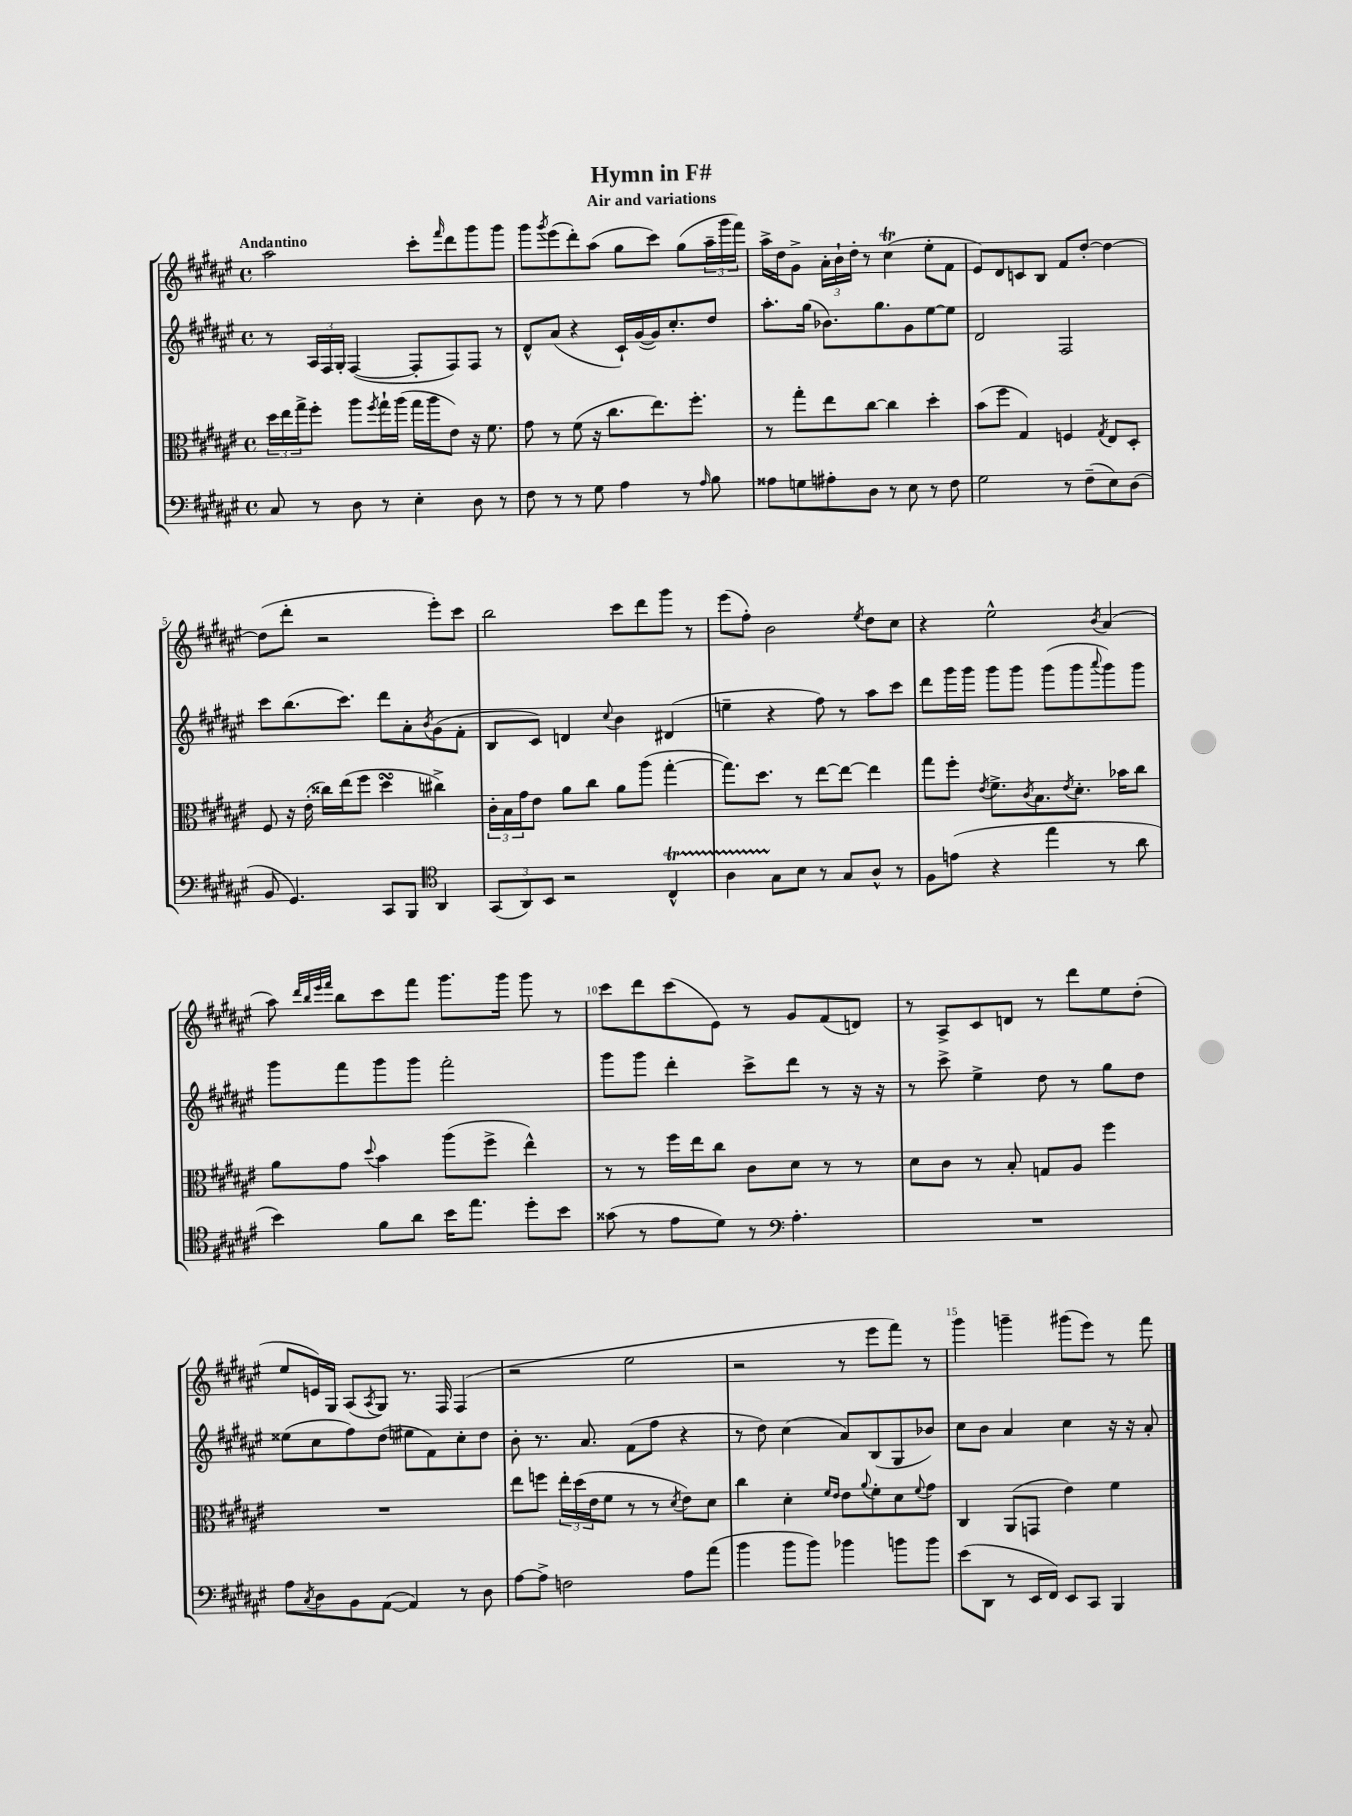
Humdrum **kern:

**kern	**kern	**kern	**kern
*part4	*part3	*part2	*part1
*staff4	*staff3	*staff2	*staff1
*clefF4	*clefC3	*clefG2	*clefG2
*k[f#c#g#d#a#e#]	*k[f#c#g#d#a#e#]	*k[f#c#g#d#a#e#]	*k[f#c#g#d#a#e#]
*M4/4	*M4/4	*M4/4	*M4/4
*met(c)	*met(c)	*met(c)	*met(c)
=1	=1	=1	=1
!	!	!	!LO:TX:a:B:t=Andantino
8C#/	24dd#\LL	8r	2aa#\
.	24ee#\	.	.
.	24gg#^\J	.	.
8r	8ff#'\J	24A#/LL	.
.	.	24F#/	.
.	.	24G#'/JJ	.
8D#\	8aa#\L	([4F#/	.
.	8qff#/	.	.
8r	16gg#`\L	.	.
.	(16aa#\JJ	.	.
4E#'\	16gg#\LL	8F#'/L]	8ccc#'\L
.	16aa#\J	.	.
.	.	.	16qqfff#/
.	8e#\J)	8F#/)	8ddd#\
8D#\	16r	8F#/J	8ggg#\
.	8.f#\	.	.
8r	.	8r	8ggg#\J
=2	=2	=2	=2
8F#\	8g#\	8d#^^/L	8ggg#\L
.	.	.	8qggg#/
8r	8r	(8a#/J	(8eee#\
8r	(8f#\	4r	8ddd#'\)
8G#\	16r	.	(8aa#\J
.	8.cc#\L	.	.
4A#\	.	16c#`/LL)	8gg#\L
.	.	([16g#/	.
.	8.ee#\)	16g#/J])	8ccc#\J)
.	.	8.cc#'/	.
8r	.	.	(8gg#\L
.	8.ff#'\J	.	.
16qqA#/	.	.	.
8B\	.	8dd#/J	24aa#~\L
.	.	.	24ggg#\
.	.	.	24fff#\JJ)
=3	=3	=3	=3
8A##X\L	8r	8.aa#'\L	16aa#^\LL
.	.	.	16dd#\J
8Gn\	8gg#'\L	.	8g#^\J
.	.	(16gg#\Jk	.
8A#X'\	8ee#\	8.b-X\L)	24a#'\LL
.	.	.	24b`\
.	.	.	24dd#'\JJ
8D#\J	[8cc#\J	.	8r
.	.	8.gg#\	.
8r	4cc#\]	.	(4cc#T\
8E#\	.	8g#\	.
8r	4dd#'\	[8ee#\	8ee#'\L
8F#\	.	8ee#\J]	8f#\J
=4	=4	=4	=4
2G#\	(8b\L	2d#/	8e#/L)
.	8ff#\J	.	8d#/
.	4G#/)	.	8cn/
.	.	.	8B/J
8r	4Fn/	2F#/	8f#/L
(8F#~\L	.	.	[8dd#'/J
.	8qG#/	.	.
8E#\)	8E#/L	.	4dd#\_
(8D#\J	8D#'/J	.	.
!!LO:LB:g=z
=5	=5	=5	=5
8BB/	8F#/	8ccc#\L	(8dd#\L]
4.GG#/)	16r	(8.bb\	8ddd#'\J
.	(16e#'\	.	.
.	16cc##X\LL)	.	2r
.	(16ee#\J	8.ccc#\J)	.
.	8ff#\J	.	.
8CC#/L	4dd#sSSS\	8ddd#\L	.
8BBB/J	.	8a#'\	.
*clefC4	*	*	*
.	.	8qb/	.
4AA#/	4cc#X^\)	(8g#\	8eee#'\L)
.	.	8f#'\J	8ccc#\J
=6	=6	=6	=6
(12GG#/L	24c#'\LL	8B/L	2bb\
.	24B\	.	.
12AA#/)	24g#\J	.	.
.	8e#\J	8c#/J)	.
12BB/J	.	.	.
2r	8a#\L	4dn/	.
.	8cc#\J	.	.
.	.	8qqcc#/	.
.	8a#\L	4b\	8ccc#\L
.	(8aa#\J	.	8ddd#\
4C#T^^/	[4gg#'\	(4d#X/	8ggg#\J
.	.	.	8r
=7	=7	=7	=7
4A#TTT\	8.gg#\L])	4een~\	(8eee#\L
.	.	.	8ff#'\J)
.	8.dd#\J	.	.
8G#\L	.	4r	2b\
8B\J	8r	.	.
8r	[8ee#\L	8ff#\)	.
8G#/L	8ee#\J_	8r	.
.	.	.	8qee#/
8A#^^/J	4ee#\]	8aa#\L	8dd#\L
8r	.	8ccc#\J	8cc#\J
=8	=8	=8	=8
8F#\L	8gg#\L	8ddd#\L	4r
(8en\J	8ff#'\J	16ggg#\L	.
.	.	16ggg#\JJ	.
.	8qe#/	.	.
4r	8.f#^\L	8ggg#\L	2ee#^^\
.	.	8ggg#\J	.
.	8qc#/	.	.
.	8.B\	.	.
4ee#\	.	(8ggg#\L	.
.	8qe#/	.	.
.	8.d#'\J	8ggg#\	.
.	.	8qqaaa#/	8qb/
8r	.	8ggg#\)	(4a#/
.	16b-X\KL	.	.
8a#\	8cc#\J	8ggg#\J	.
!!LO:LB:g=z
=9	=9	=9	=9
4b\)	8a#\L	8ggg#\L	8aa#\)
.	.	.	32qqddd#/LLL
.	.	.	32qqbb/
.	.	.	32qqeee#/
.	.	.	32qqfff#/JJJ
.	8g#\J	8fff#\	8bb\L
.	8qqdd#/	.	.
8f#\L	4b\	8ggg#\	8ccc#\
8a#\J	.	8ggg#\J	8fff#\J
16b\KL	(8aa#\L	2fff#'\	8.ggg#\L
8.ee#\J	.	.	.
.	8ff#^\J	.	.
.	.	.	16ggg#\Jk
8dd#'\L	4ee#^^\)	.	8ggg#\
8b\J	.	.	8r
=10	=10	=10	=10
(8g##X\	8r	8ggg#\L	8ccc#\L
8r	8r	8ggg#\J	8ddd#\
8e#\L	16ff#\LL	4ddd#'\	(8ccc#\
.	16ee#\J	.	.
8d#\J)	8cc#\J	.	8e#\J)
8r	8c#\L	8ccc#^\L	8r
*clefF4	*	*	*
4.A#'\	8d#\J	8ddd#\J	8g#/L
.	8r	8r	(8f#/
.	8r	16r	8dn/J)
.	.	16r	.
=11	=11	=11	=11
1r	8d#\L	8r	8r
.	8c#\J	8ccc#^\	8A#^/L
.	8r	4ee#^\	8c#/
.	8B'/	.	8dn/J
.	8Gn/L	8dd#\	8r
.	8A#/J	8r	8ddd#\L
.	4ff#\	8gg#\L	8ee#\
.	.	8dd#\J	(8dd#'\J
!!LO:LB:g=z
=12	=12	=12	=12
8A#\L	1r	(8ee##X\L	8ee#/L
8qC#/	.	.	.
8D#\	.	8cc#\	16en/L)
.	.	.	16G#/JJ
8BB\	.	8ff#\)	(8A#/L
.	.	.	8qA#/
([8AA#\J	.	(8dd#\J	8G#/J)
4AA#/])	.	8ee#X\L	8.r
.	.	8f#\)	.
.	.	.	16F#/
8r	.	8cc#'\	(4F#/
8D#\	.	8dd#\J	.
=13	=13	=13	=13
[8A#\L	8ee#\L	8b'\	2r
8A#^\J]	8ffn\J	8.r	.
2Fn\	24ee#'\LL	.	.
.	(24dd#\	.	.
.	.	8.a#/	.
.	24e#\J	.	.
.	8f#\J	.	.
.	8r	(8f#\L	2ee#\
.	8r	8ff#\J	.
.	8qd#/	.	.
8A#\L	8e#\L)	4r	.
(8a#\J	8d#\J	.	.
=14	=14	=14	=14
4b\	4cc#\	8r	2r
.	.	8dd#\)	.
8b\L	4d#'\	(4cc#\	.
8b\J)	.	.	.
.	16qqf#/LL	.	.
.	16qqe#/JJ	.	.
4b-X\	8e#\L	8a#/L)	8r
.	8qqa#/	.	.
.	8f#'\	(8B/	8eee#\L
8bn\L	8d#\	8G#/	8fff#\J)
.	8qqf#/	.	.
8b\J	8g#\J	8b-X/J)	8r
=15	=15	=15	=15
(8e#\L	4C#/	8cc#\L	4ggg#\
8DD#\J	.	8b\J	.
8r	(8AA#/L	4a#/	4gggn~\
16EE#/LL	8GGn/J	.	.
16FF#/JJ)	.	.	.
8EE#/L	4e#\)	4cc#\	(8ggg#X\L
8CC#/J	.	.	8eee#\J)
4BBB/	4f#\	16r	8r
.	.	16r	.
.	.	8a#'/	8fff#\
==	==	==	==
*-	*-	*-	*-
